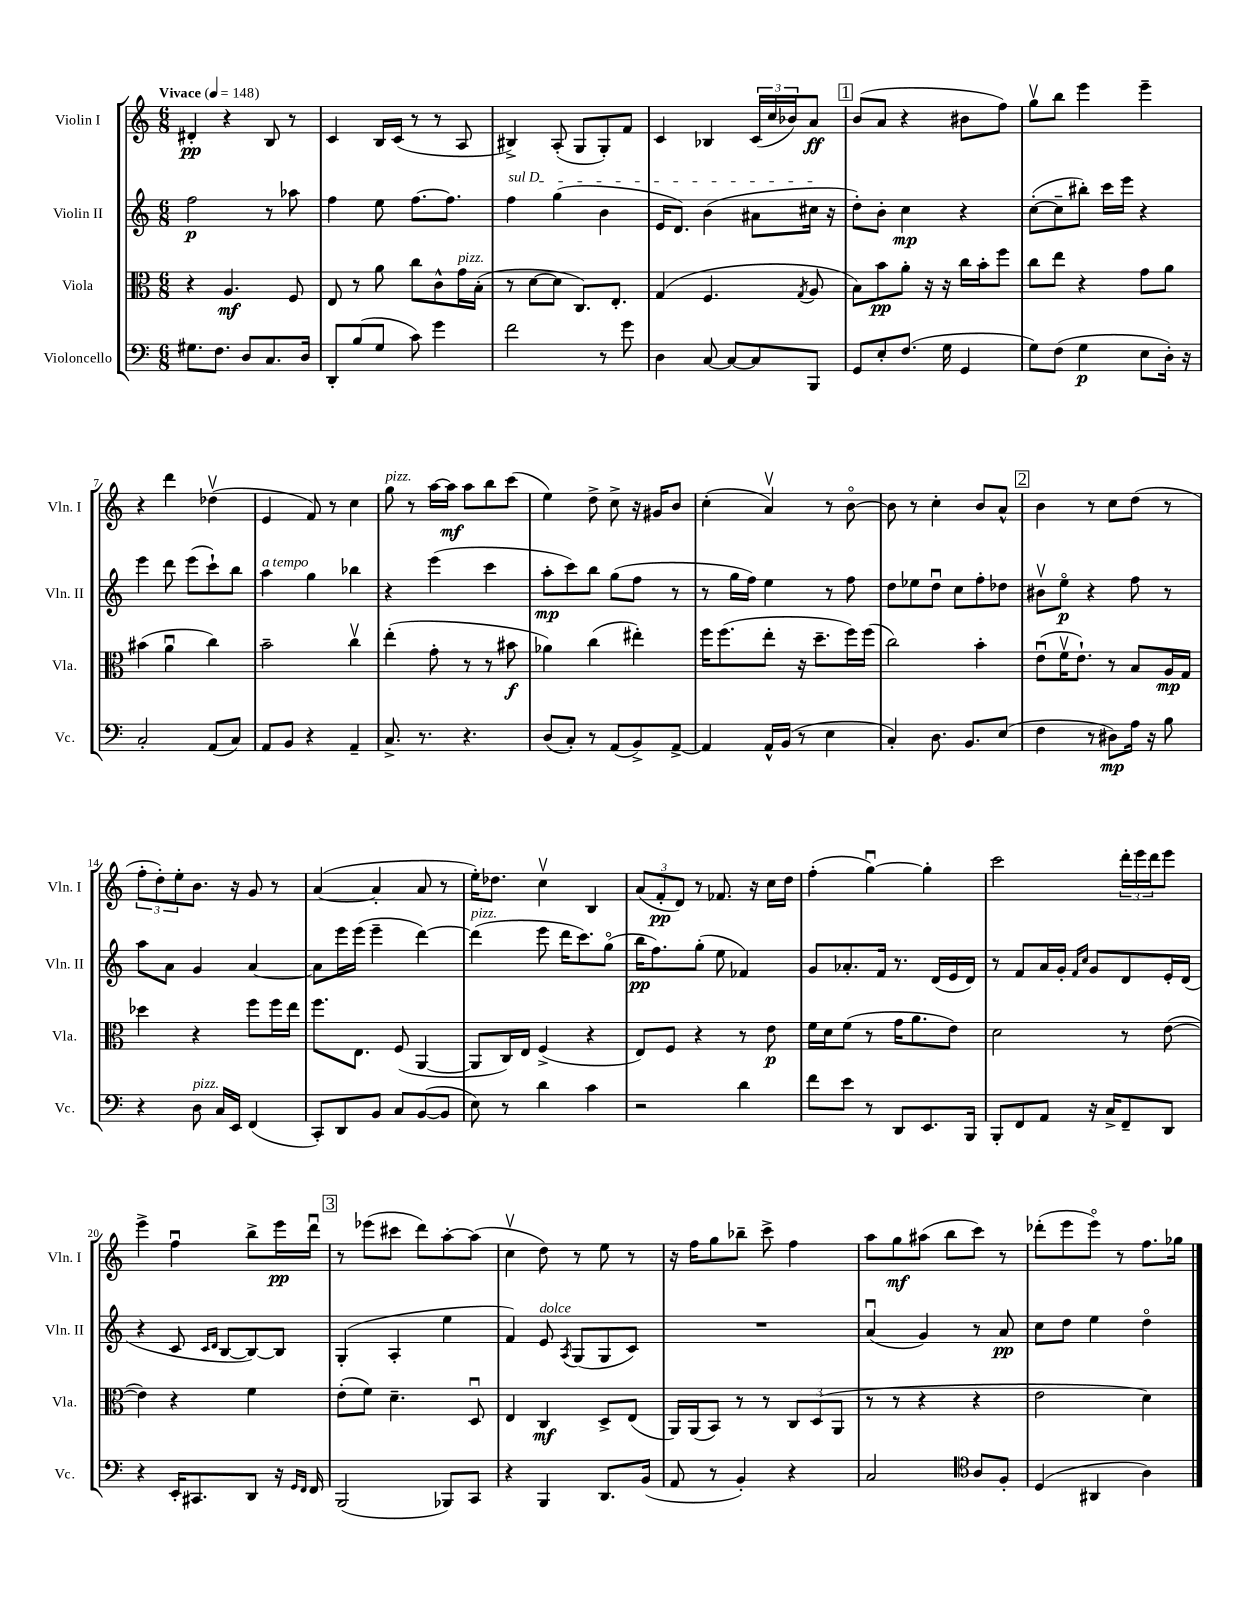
<<
\new StaffGroup <<
\new Staff = "s0" \with { instrumentName = "Violin I" shortInstrumentName = "Vln. I" } {
    \clef treble \key c \major \numericTimeSignature \time 6/8 \tempo "Vivace" 4 = 148
    dis'4-.\pp r4 b8 r8 |
    c'4 b16 c'16( r8 r8 a8 |
    bis4->) a8-.( g8 g8-.) f'8 |
    c'4 bes4 \tuplet 3/2 { c'16( c''16 bes'16) } a'8\ff |
    \mark \markup { \box "1" } b'8( a'8 r4 bis'8 f''8) |
    g''8\upbow b''8 e'''4 e'''4-- |
    r4 d'''4 des''4\upbow( |
    e'4 f'8) r8 c''4 |
    g''8^\markup { \italic "pizz." } r8 a''16~ a''16\mf a''8 b''8 c'''8( |
    e''4) d''8-> c''8-> r16 gis'16 b'8 |
    c''4-.( a'4\upbow) r8 b'8~\flageolet |
    b'8 r8 c''4-. b'8 a'8-^ |
    \mark \markup { \box "2" } b'4 r8 c''8 d''8( r8 |
    \tuplet 3/2 { f''8-. d''8-.) e''8-. } b'8. r16 g'8 r8 |
    a'4~( a'4-. a'8 r8 |
    e''16-.) des''8. c''4\upbow b4 |
    \tuplet 3/2 { a'8( f'8-.\pp d'8) } r8 fes'8. r16 c''16 d''16 |
    f''4-.( g''4~\downbow) g''4-. |
    c'''2 \tuplet 3/2 { d'''16-. e'''16 d'''16 } e'''8 |
    e'''4-> f''4\downbow b''8-> e'''16\pp d'''16\downbow |
    \mark \markup { \box "3" } r8 ees'''8( cis'''8 d'''8) a''8~-. a''8( |
    c''4\upbow d''8) r8 e''8 r8 |
    r16 f''16 g''8 bes''8-- c'''8-> f''4 |
    a''8 g''8\mf ais''8( b''8 c'''8) r8 |
    des'''8-.( e'''8 e'''8\flageolet) r8 f''8. ges''16 \bar "|." |
}
\new Staff = "s1" \with { instrumentName = "Violin II" shortInstrumentName = "Vln. II" } {
    \clef treble \key c \major \numericTimeSignature \time 6/8
    f''2\p r8 aes''8 |
    f''4 e''8 f''8.~ f''8. |
    \once \override TextSpanner.bound-details.left.text = \markup { \italic "sul D" } f''4\startTextSpan g''4( b'4 |
    e'16 d'8.) b'4( ais'8 cis''16\stopTextSpan r16 |
    \mark \markup { \box "1" } d''8-.) b'8-. c''4\mp r4 |
    c''8~-.( c''8-- bis''8-.) c'''16 e'''16 r4 |
    e'''4 d'''8 e'''8( c'''8-!) b''8 |
    a''4^\markup { \italic "a tempo" } g''4 bes''4 |
    r4 e'''4( c'''4 |
    a''8-.\mp c'''8) b''8 g''8( f''8 r8 |
    r8 g''16 f''16) e''4 r8 f''8 |
    d''8 ees''8 d''8\downbow c''8 f''8-. des''8 |
    \mark \markup { \box "2" } bis'8\upbow e''8\flageolet\p r4 f''8 r8 |
    a''8 a'8 g'4 a'4~ |
    a'8 e'''16 e'''16( e'''4-- d'''4~) |
    d'''4^\markup { \italic "pizz." }( e'''8 d'''16 c'''8.) g''8\flageolet( |
    b''16\pp f''8.) g''8-.( e''8 fes'4) |
    g'8 aes'8.-. f'16 r8. d'16( e'16 d'16) |
    r8 f'8 a'16 g'16-. \grace { f'16 c''16 } g'8 d'8 e'16-. d'16( |
    r4 c'8 \grace { c'16 d'16 } b8~ b8~) b8 |
    \mark \markup { \box "3" } g4-.( a4-. e''4 |
    f'4) e'8^\markup { \italic "dolce" } \acciaccatura { a8 } g8( g8 c'8) |
    R2. |
    a'4\downbow( g'4) r8 a'8\pp |
    c''8 d''8 e''4 d''4\flageolet \bar "|." |
}
\new Staff = "s2" \with { instrumentName = "Viola" shortInstrumentName = "Vla." } {
    \clef alto \key c \major \numericTimeSignature \time 6/8
    r4 a4.\mf f8 |
    e8 r8 a'8 c''8 c'8-^ g'16^\markup { \italic "pizz." } b16-.( |
    r8 d'8~ d'8 c8.) e8.-. |
    g4( f4. \acciaccatura { g8 } a8 |
    \mark \markup { \box "1" } b8) b'8\pp a'8-. r16 r16 c''16 b'16-. f''8 |
    c''8 e''8 r4 g'8 a'8 |
    bis'4( a'4\downbow c''4) |
    b'2-- c''4\upbow |
    e''4-.( g'8-. r8 r8 bis'8\f |
    aes'4) c''4( eis''4-.) |
    f''16 f''8.( e''8-. r16 d''8.-- f''16) f''16( |
    c''2) b'4-. |
    \mark \markup { \box "2" } e'8\downbow( f'16\upbow e'8.-!) r8 b8 a16\mp g16 |
    des''4 r4 f''8 f''16 e''16 |
    f''8. e8. f8( a,4~ |
    a,8 c16) e16 f4->( r4 |
    e8) f8 r4 r8 e'8\p |
    f'16 d'16 f'8( r8 g'16 a'8. e'8) |
    d'2 r8 e'8~( |
    e'4) r4 f'4 |
    \mark \markup { \box "3" } e'8-.( f'8) d'4.-- d8\downbow |
    e4 c4\mf d8-> e8( |
    a,16) a,16( b,8) r8 r8 \tuplet 3/2 { c8 d8( a,8 } |
    r8 r8 r4 r4 |
    e'2 d'4) \bar "|." |
}
\new Staff = "s3" \with { instrumentName = "Violoncello" shortInstrumentName = "Vc." } {
    \clef bass \key c \major \numericTimeSignature \time 6/8
    gis8. f8. d8 c8. d16 |
    d,8-. b8( g8 c'8) g'4 |
    f'2 r8 g'8 |
    d4 c8~ c8~ c8 b,,8 |
    \mark \markup { \box "1" } g,8 e8-. f8.( g16 g,4 |
    g8) f8( g4\p e8 d16-.) r16 |
    c2-. a,8( c8) |
    a,8 b,8 r4 a,4-- |
    c8.-> r8. r4. |
    d8( c8-.) r8 a,8( b,8->) a,8~-> |
    a,4 a,16-^ b,16( r8 e4 |
    c4-.) d8. b,8. e8( |
    \mark \markup { \box "2" } f4 r8 dis8\mp) a16 r16 b8 |
    r4 d8^\markup { \italic "pizz." } c16 e,16 f,4( |
    c,8-.) d,8 b,8 c8 b,8~( b,8 |
    e8) r8 d'4 c'4 |
    r2 d'4 |
    f'8 e'8 r8 d,8 e,8. b,,16 |
    b,,8-. f,8 a,8 r16 c16-> f,8-- d,8 |
    r4 e,16-. cis,8. d,8 r16 \grace { g,16 f,16 } f,16 |
    \mark \markup { \box "3" } b,,2( bes,,8) c,8 |
    r4 b,,4 d,8. b,16( |
    a,8 r8 b,4-.) r4 |
    c2 \clef tenor a8 f8-. |
    d4( ais,4 a4) \bar "|." |
}
>>
>>
